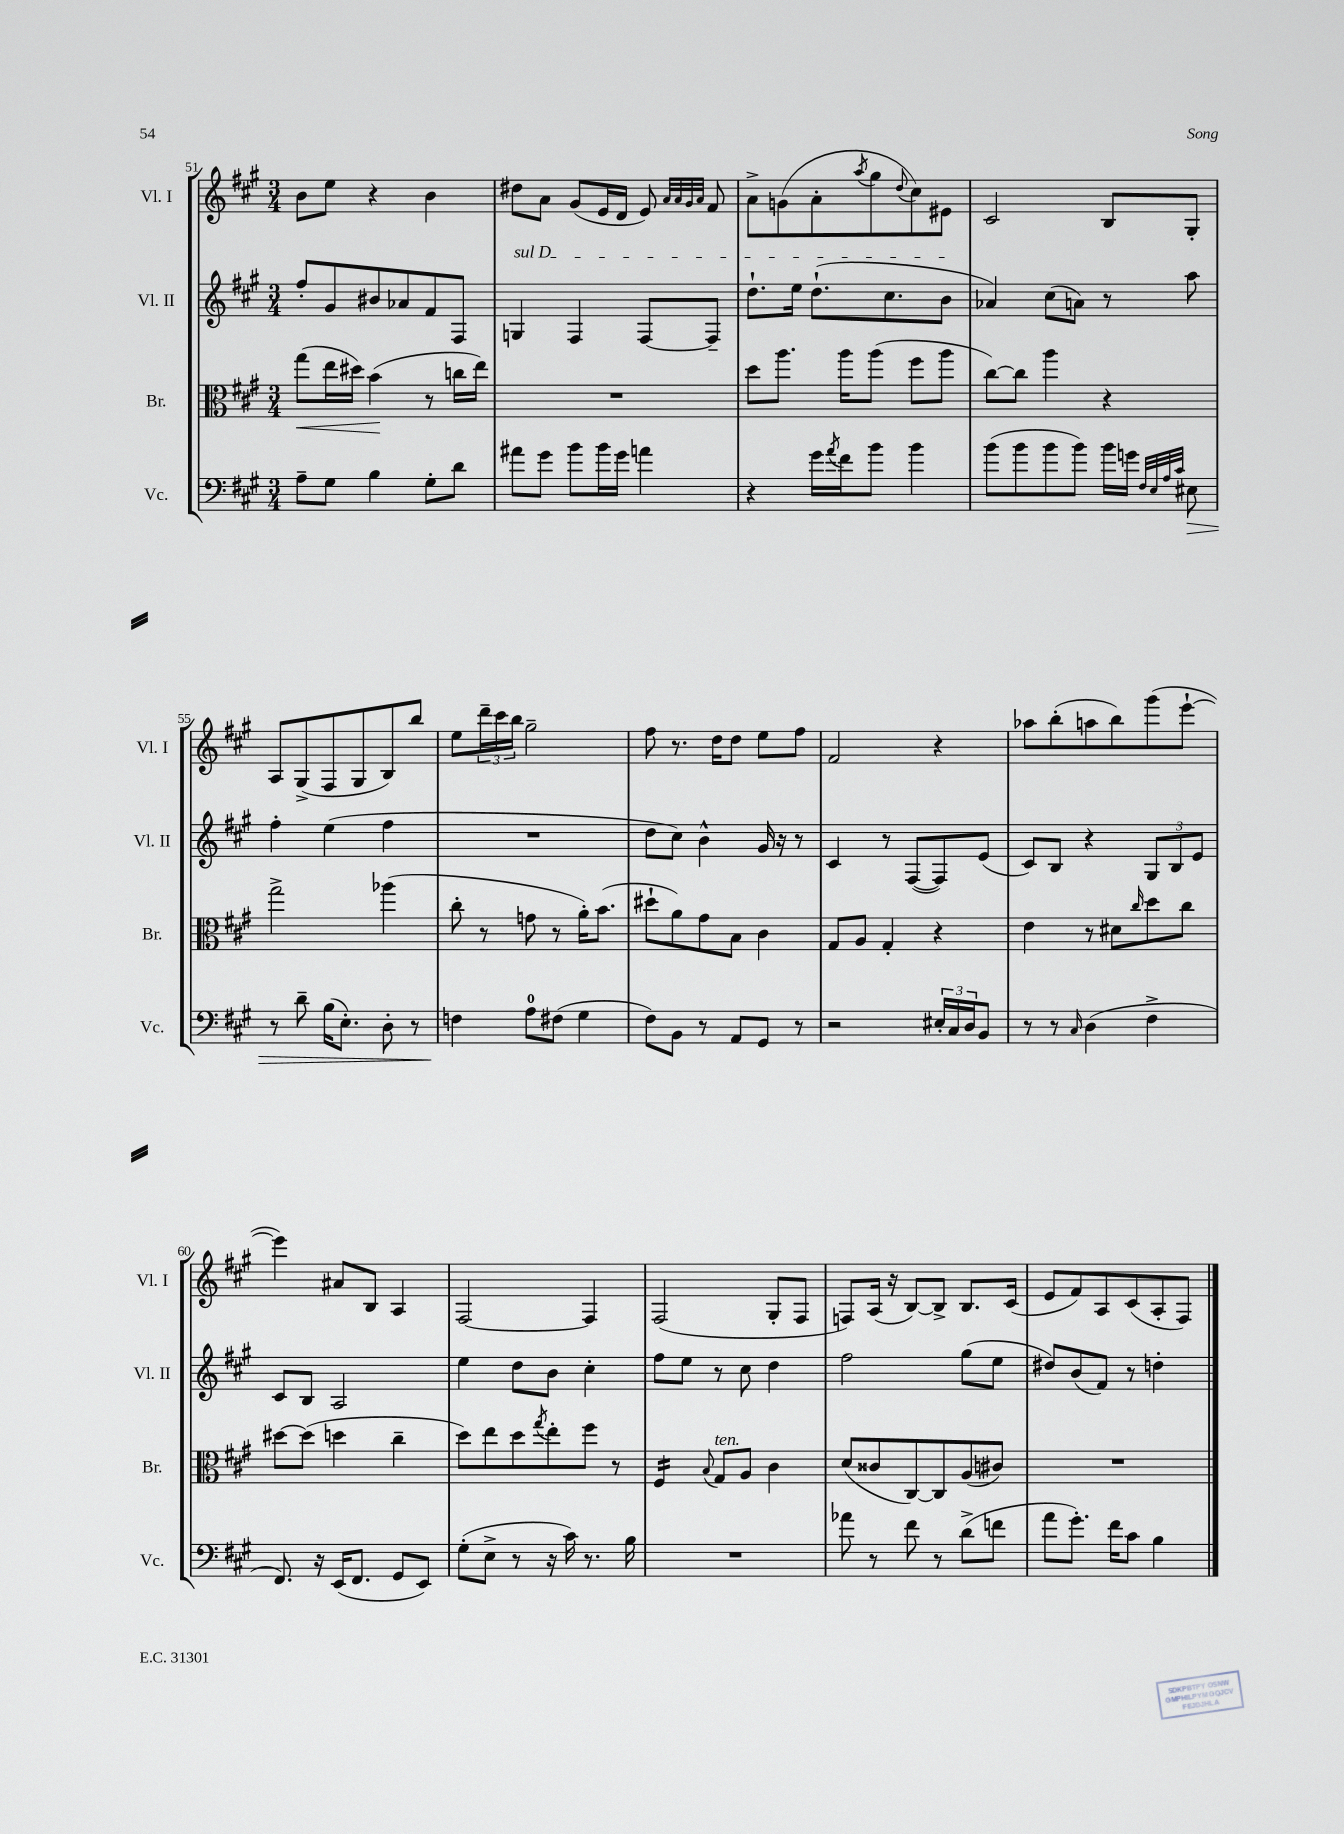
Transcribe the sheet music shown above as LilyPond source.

<<
\new StaffGroup <<
\new Staff = "s0" \with { instrumentName = "Vl. I" shortInstrumentName = "Vl. I" } {
    \clef treble \key a \major \numericTimeSignature \time 3/4
    b'8 e''8 r4 b'4 |
    dis''8 a'8 gis'8( e'16 d'16 e'8) \grace { a'32 a'32 gis'32 a'32 } fis'8 |
    a'8-> g'8( a'8-. \acciaccatura { a''8 } gis''8 \appoggiatura { d''8 } cis''8) eis'8 |
    cis'2 b8 gis8-. |
    a8 gis8->( fis8 gis8 b8) b''8 |
    e''8 \tuplet 3/2 { d'''16-- cis'''16 b''16 } gis''2-- |
    fis''8 r8. d''16 d''8 e''8 fis''8 |
    fis'2 r4 |
    aes''8 b''8-.( a''8 b''8) gis'''8( e'''8~-! |
    e'''4) ais'8 b8 a4 |
    fis2~ fis4 |
    fis2( gis8-. fis8 |
    f8) a16( r16 b8~) b8-> b8. cis'16( |
    e'8 fis'8) a8 cis'8( a8-. fis8) \bar "|." |
}
\new Staff = "s1" \with { instrumentName = "Vl. II" shortInstrumentName = "Vl. II" } {
    \clef treble \key a \major \numericTimeSignature \time 3/4
    fis''8-. gis'8 bis'8 aes'8 fis'8 fis8 |
    \once \override TextSpanner.bound-details.left.text = \markup { \italic "sul D" } g4\startTextSpan fis4 fis8~ fis8-- |
    d''8.-! e''16 d''8.-!( cis''8. b'8\stopTextSpan |
    aes'4) cis''8( a'8) r8 a''8 |
    fis''4-. e''4( fis''4 |
    R2. |
    d''8 cis''8) b'4-^ gis'16 r16 r8 |
    cis'4 r8 fis8~( fis8) e'8( |
    cis'8) b8 r4 \tuplet 3/2 { gis8 b8 e'8 } |
    cis'8 b8 a2 |
    e''4 d''8 b'8 cis''4-. |
    fis''8 e''8 r8 cis''8 d''4 |
    fis''2 gis''8( e''8 |
    dis''8) b'8( fis'8) r8 d''4-. \bar "|." |
}
\new Staff = "s2" \with { instrumentName = "Br." shortInstrumentName = "Br." } {
    \clef alto \key a \major \numericTimeSignature \time 3/4
    gis''8\<( e''16 dis''16) b'4\!( r8 c''16 e''16) |
    R2. |
    d''8 a''8. a''16 a''8( fis''8 a''8 |
    cis''8~) cis''8 a''4 r4 |
    gis''2-> aes''4( |
    cis''8-. r8 g'8 r8 a'16-.) b'8.( |
    dis''8-! a'8) gis'8 b8 cis'4 |
    gis8 a8 gis4-. r4 |
    e'4 r8 dis'8 \grace { cis''16 } d''8 cis''8 |
    dis''8~ dis''8( d''4 cis''4-- |
    d''8) e''8 d''8 \acciaccatura { gis''8 } e''8-. fis''8 r8 |
    fis4:16 \appoggiatura { b8 } gis8^\markup { \italic "ten." } a8 cis'4 |
    d'8( cisis'8 cis8~) cis8 a8( cis'8) |
    R2. \bar "|." |
}
\new Staff = "s3" \with { instrumentName = "Vc." shortInstrumentName = "Vc." } {
    \clef bass \key a \major \numericTimeSignature \time 3/4
    a8-- gis8 b4 gis8-. d'8 |
    ais'8 gis'8 b'8 b'16 gis'16 a'4 |
    r4 gis'16 \acciaccatura { a'8 } fis'16 b'8 b'4 |
    b'8( b'8 b'8 b'8) b'16 g'16 \grace { fis32 e32 a32 cis'32 } eis8\> |
    r8 d'8-- b16( e8.-.) d8-. r8 |
    f4\! a8-0 fis8( gis4 |
    fis8) b,8 r8 a,8 gis,8 r8 |
    r2 \tuplet 3/2 { eis16-. cis16 d16 } b,8 |
    r8 r8 \grace { cis16 } d4( fis4-> |
    fis,8.) r16 e,16( fis,8. gis,8 e,8) |
    gis8-.( e8-> r8 r16 cis'16) r8. b16 |
    R2. |
    aes'8 r8 fis'8 r8 d'8->( f'8 |
    a'8 gis'8.-.) fis'16 cis'8 b4 \bar "|." |
}
>>
>>
\layout { \context { \Score currentBarNumber = #51 } }
